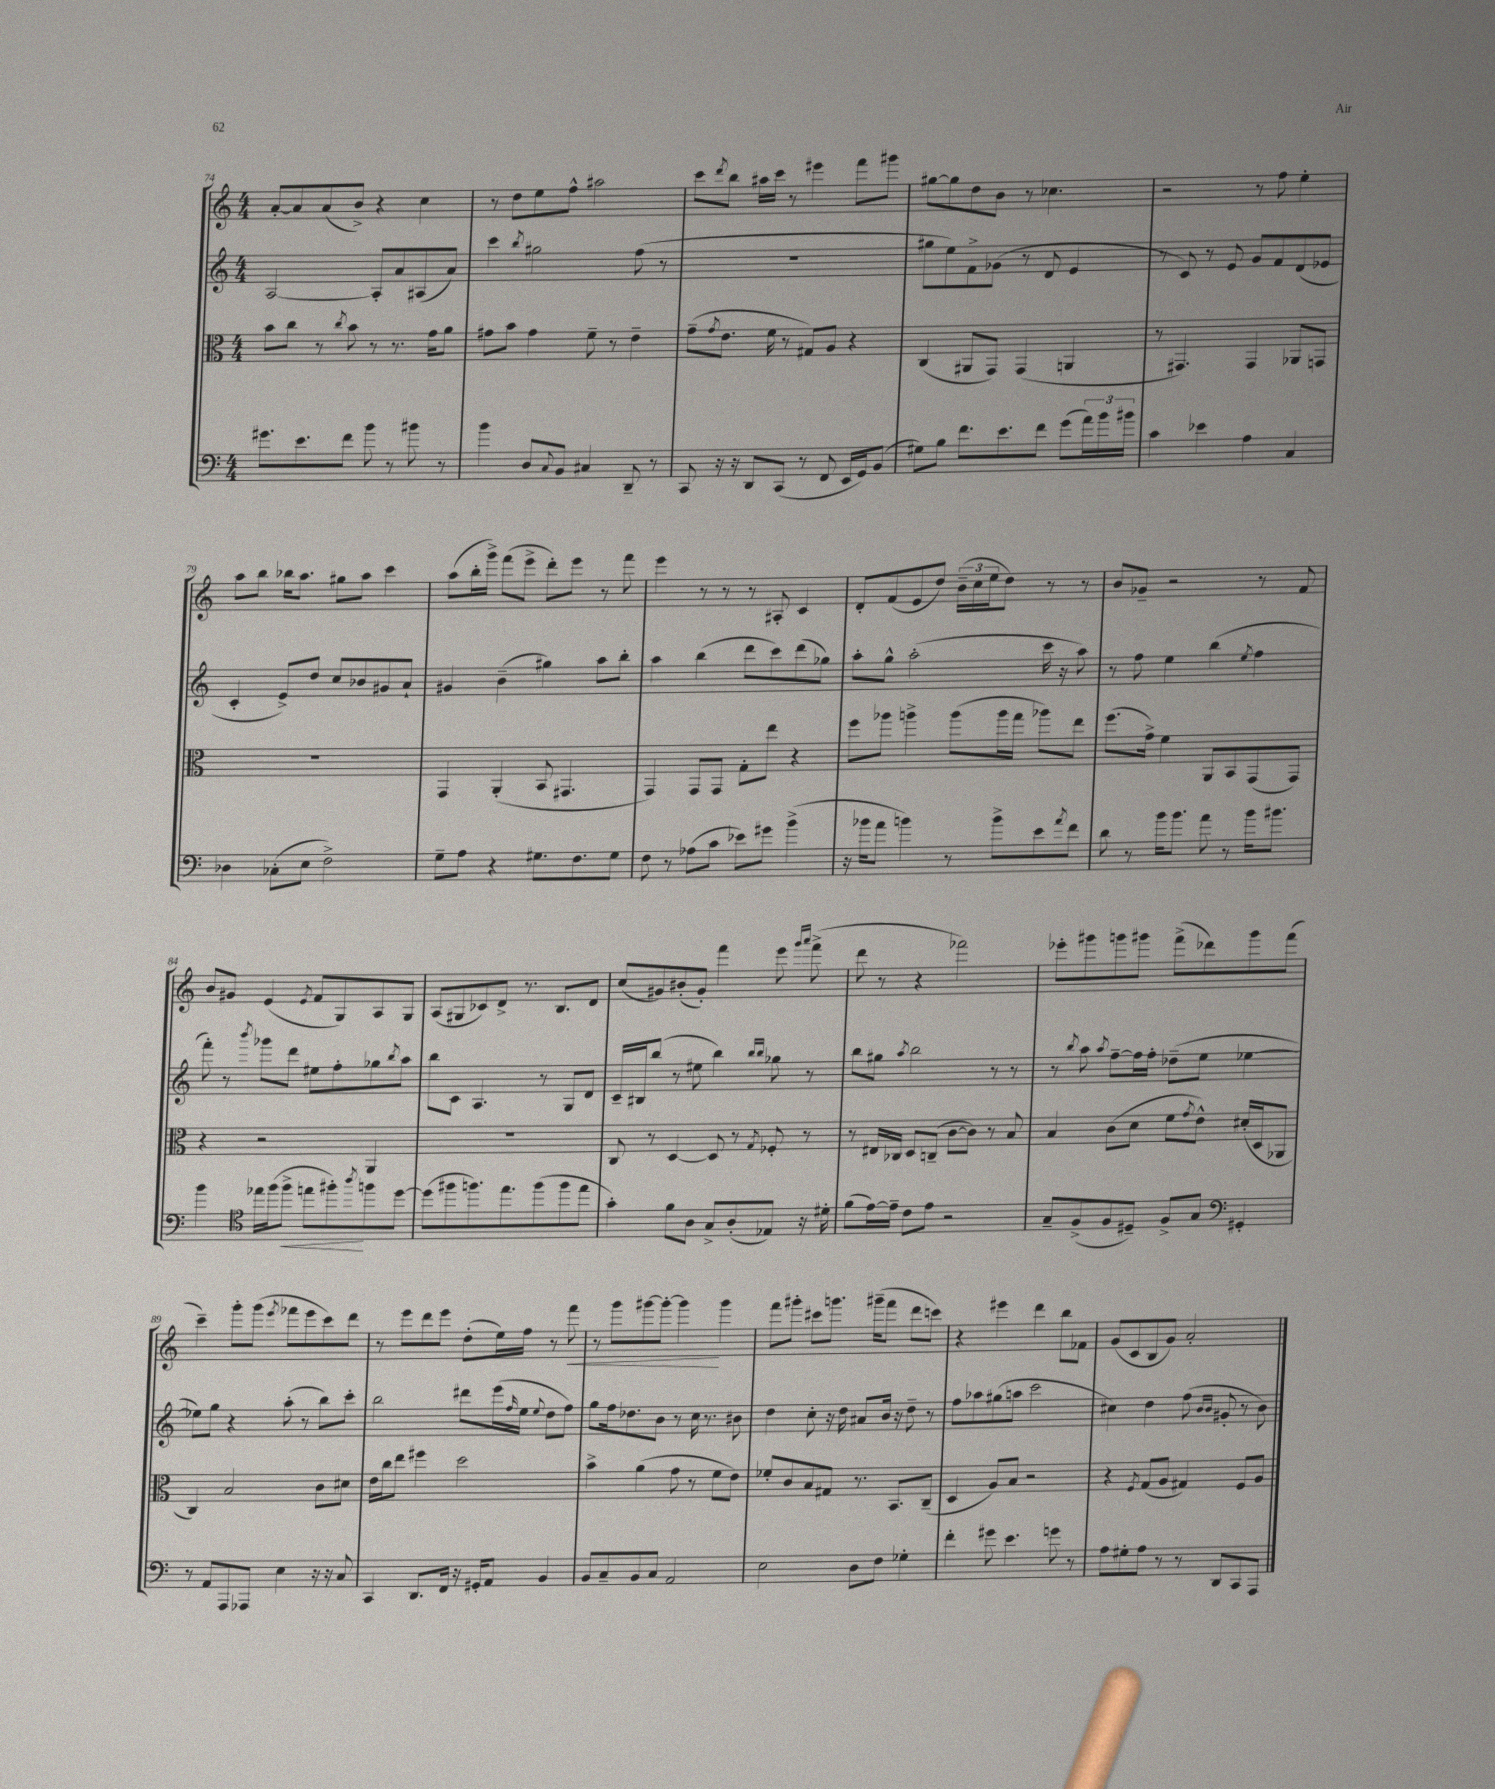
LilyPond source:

<<
\new StaffGroup <<
\new Staff = "s0" {
    \clef treble \key c \major \numericTimeSignature \time 4/4
    a'8~-. a'8 a'8( b'8->) r4 c''4 |
    r8 d''8 e''8 f''8-^ ais''2 |
    c'''8 \acciaccatura { d'''8 } b''8 ais''16 c'''16 r8 eis'''4 f'''8 gis'''8 |
    gis''8~ gis''8 d''8 b'8 r8 ces''4. |
    r2 r8 f''8 e''4-. |
    a''8 b''8 bes''16 a''8. gis''8 a''8 c'''4 |
    a''8( b''16-. g'''16->) f'''8( e'''8-> d'''8-.) e'''8 r8 f'''8 |
    e'''4 r8 r8 r8 ais8-. c'4 |
    d'8-. f'8( e'8 d''8) \tuplet 3/2 { b'16--( c''16 e''16 } d''8) r8 r8 |
    b'8 ges'8-- r2 r8 f'8 |
    b'8 gis'8 e'4( \acciaccatura { e'8 } f'8 g8) a8 g8 |
    a8( gis8 ces'8) d'8-> r8. b8. d'8 |
    c''8( gis'8) bis'8-.( gis'8-.) f'''4 e'''8 \grace { g'''16 a'''16 } f'''8->( |
    d'''8 r8 r4 fes'''2) |
    ees'''8-. gis'''8 g'''8 gis'''8 f'''8->( des'''8) gis'''8 f'''8( |
    c'''4--) g'''8-. g'''8( \acciaccatura { e'''8 } fes'''8 e'''8 c'''8) d'''8 |
    r8 e'''8 d'''8 e'''8 d''8-.( e''16) f''16 r8 f'''8\< |
    r8 g'''8 gis'''8~ gis'''8~-. gis'''4\! gis'''4 |
    f'''8 gis'''8-. cis'''8 g'''8. gis'''16--( f'''8 d'''8 c'''8) |
    r4 eis'''4 d'''4 b''8 fes'8 |
    g'8( c'8 b8 g'8) a'2-. \bar "|." |
}
\new Staff = "s1" {
    \clef treble \key c \major \numericTimeSignature \time 4/4
    a2~ a8-. a'8 ais8( a'8) |
    c'''4 \acciaccatura { b''8 } gis''2 f''8( r8 |
    R1 |
    gis''8 e''8) f'8-> ges'8( r8 d'8 e'4 |
    r8 c'8) r8 e'8 g'8 f'8 d'8( ees'8 |
    c'4-. e'8->) d''8 c''8 bes'8 gis'8 a'8-! |
    gis'4 b'4--( gis''4) a''8 b''8-. |
    a''4 b''4( d'''8 c'''8) d'''8( ges''8) |
    a''8-. g''8-^ a''2-.( c'''16 r16 a''8) |
    r8 f''8 e''4 b''4( \acciaccatura { e''8 } f''4 |
    f'''8-.) r8 \acciaccatura { b'''8 } ges'''8 d'''8 eis''8 f''8-. ges''8 \acciaccatura { b''8 } a''8 |
    b''8 c'8 a4. r8 g8 d'8 |
    c'16-- bis16 b''8( r8 eis''8 b''4) \grace { b''16 b''16 } ges''8 r8 |
    b''8 gis''8 \acciaccatura { a''8 } b''2 r8 r8 |
    r8 \acciaccatura { b''8 } a''8 \acciaccatura { a''8 } f''8~-- f''16 f''16-. des''8--( e''8 ees''4~ |
    ees''8) g''8 r4 a''8-.( r8 b''8) c'''8-. |
    b''2 dis'''8 e'''16( \grace { f''16 } e''16 \appoggiatura { e''8 } d''8 f''8) |
    g''8 f''16 des''8. b'8 r8 c''16 r8. bis'8 |
    d''4 c''8-. r16 d''16 ais'8 b'16 r16 d''8-- r8 |
    f''8 aes''8 gis''8( a''8 c'''2 |
    cis''4) d''4 f''8( \grace { b'16 b'16 } gis'8-. r8 b'8) \bar "|." |
}
\new Staff = "s2" {
    \clef alto \key c \major \numericTimeSignature \time 4/4
    b'8 c''8 r8 \acciaccatura { c''8 } b'8 r8 r8. g'16 a'8 |
    gis'8 b'8 gis'4 f'8-- r8 e'4-- |
    g'8--( \acciaccatura { g'8 } e'8. f'16 r8 gis8) a8 r4 |
    c4( ais,8 g,8) g,4( a,4 |
    r8 gis,4.) gis,4 aes,8 g,8 |
    R1 |
    g,4 a,4-.( b,8 gis,4. |
    g,4) g,8 g,8 g8-. e''8 r4 |
    f''8 aes''8 a''4-> a''8( a''16 g''16 aes''8) e''8 |
    f''8.( g'16->) f'4 a,8 b,8 g,8( g,8) |
    r4 r2 a,4 |
    R1 |
    c8 r8 d4~ d8 r8 \acciaccatura { g8 } fes8-. r8 |
    r8 eis16 ces16 d8 c8--( c'8~ c'8) r8 b8 |
    b4 c'8( d'8 f'8 \acciaccatura { g'8 } e'8-^) dis'16-.( d16 aes,8 |
    c4) b2 c'8 dis'8 |
    e'16 c''16 e''8 fis''4 d''2 |
    b'4-> a'4( g'8 r8 f'8 e'8) |
    fes'8-. c'8 b8 gis8 r8. b,8. c8--( |
    d4 a8) b8 r2 |
    r4 \acciaccatura { f8 } g8( a8 gis4) f8 a8 \bar "|." |
}
\new Staff = "s3" {
    \clef bass \key c \major \numericTimeSignature \time 4/4
    gis'8. e'8. f'8 b'8 r8 bis'8 r8 |
    b'4 d8 \appoggiatura { c8 } b,8 cis4 d,8-- r8 |
    c,8 r16 r16 d,8 c,8( r8 f,8 e,16 g,16) b,8( |
    gis8) b8 f'8. e'8. f'8 g'8( \tuplet 3/2 { a'16) b'16 bis'16 } |
    c'4 ees'4 a4 c4 |
    des4 ces8-.( e8 f2->) |
    g8-- a8 r4 gis8. f8. gis8 |
    f8 r8 aes8( c'8 ees'8) gis'8 b'4->( |
    r16 bes'16 a'8 b'4) r8 b'8-> e'8 \acciaccatura { a'8 } f'8 |
    d'8 r8 b'16 b'8. a'8 r8 b'16 bis'8. |
    b'4 \clef tenor ees''16 f''16( f''8->\< e''8 fis''8-.\!) \acciaccatura { a''8 } f''8 d''8~ |
    d''8( fis''8 f''8.) e''8. f''8( f''8 e''8 |
    g'4-.) f'8 a8 g8-> a8-.( ees8) r16 dis'16-. |
    f'8( e'16~) e'16-- c'8 e'8 r2 |
    g8-- f8->( f8 dis8--) f8-> g8 \clef bass gis,4-. |
    r8 a,8 a,,8 aes,,8 e4 r16 r16 c8 |
    c,4 d,8. f,16 r16 gis,16-. a,8 b,4 |
    b,8 c8-- b,8 c8 a,2 |
    e2 d8 f8 ges4-. |
    f'4-. gis'8 e'4. g'8 r8 |
    a8 gis8-. a8 r8 r8 d,8 c,8 a,,8 \bar "|." |
}
>>
>>
\layout { \context { \Score currentBarNumber = #74 } }
